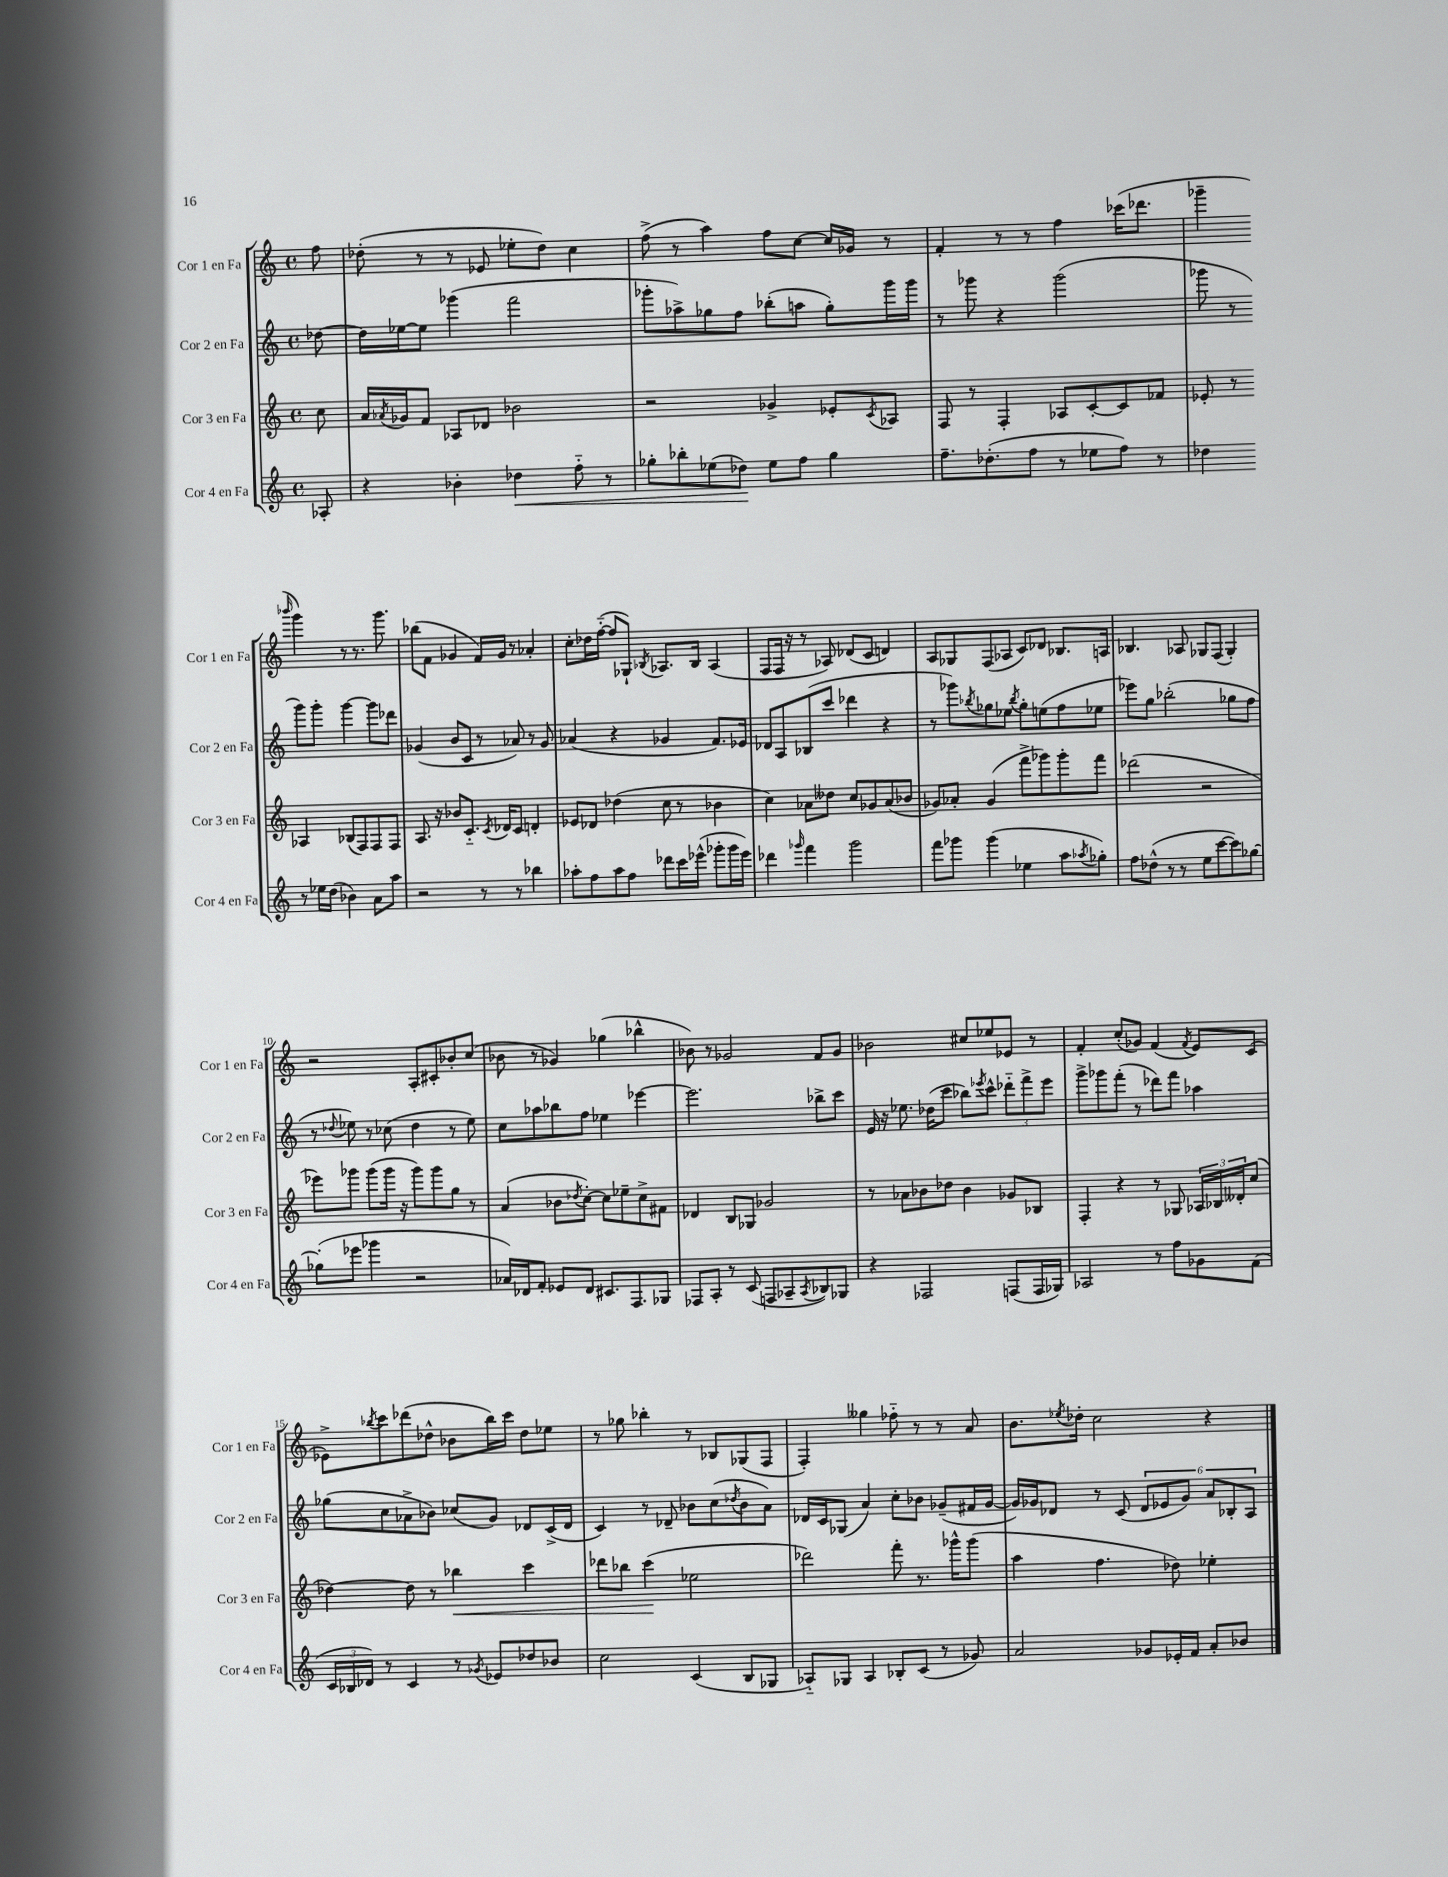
<<
\new StaffGroup <<
\new Staff = "s0" \with { instrumentName = "Cor 1 en Fa" shortInstrumentName = "Cor 1 en Fa" } {
    \clef treble \key c \major \defaultTimeSignature \time 4/4 \partial 8
    f''8 |
    des''8-.( r8 r8 ees'8 ees''8-. des''8) c''4 |
    f''8->( r8 a''4) f''8 c''8~ c''16 ges'16 r8 |
    f'4-. r8 r8 f''4 ces'''16( des'''8. |
    ges'''4-- \grace { bes'''16 } ges'''4) r8 r8. ges'''8. |
    bes''8( f'8 ges'4 f'16) ges'16 r8 aes'4-. |
    c''8-. des''16 f''16~-_( f''8 ges8-!) \acciaccatura { bes8 } aes8. bes16 aes4( |
    f8 f16 r16 r8 aes8) des'8( c'8 d'4) |
    a8 ges8 f8( aes8 c'8) des'8 bes8. a16 |
    bes4. aes8 ges8 f8( ges4-.) |
    r2 a8-. cis'8-. bes'8-. c''8( |
    bes'8 r8 ges'4) ges''4( bes''4-^ |
    bes'8) r8 ges'2 f'8 ges'8 |
    bes'2 cis''8 ees''8 ees'8 r8 |
    f'4-. c''8-.( ges'8) f'4( \acciaccatura { f'8 } e'8) c'8( |
    ees'8->) \acciaccatura { bes''8 } c'''8 des'''8( des''8-^ bes'8 bes''16) c'''16 des''8 ees''8 |
    r8 ges''8 bes''4-. r8 bes8 ges8( f8 |
    f4-.) geses''4 fes''8-_ r8 r8 a'8 |
    b'8. \acciaccatura { ees''8 } des''16-. c''2 r4 \bar "|." |
}
\new Staff = "s1" \with { instrumentName = "Cor 2 en Fa" shortInstrumentName = "Cor 2 en Fa" } {
    \clef treble \key c \major \defaultTimeSignature \time 4/4 \partial 8
    des''8~ |
    des''16 ees''16~ ees''8 ges'''4( f'''2 |
    ges'''8-. aes''8->) ges''8 f''8 bes''8-.( a''8 ges''8-.) ges'''16 ges'''16 |
    r8 ges'''8 r4 ges'''2( |
    ges'''8 r8 ges'''8) ges'''8-. ges'''4~ ges'''8 des'''8 |
    ges'4( b'8 c'8 r8 aes'8) r8 ges'8 |
    aes'4( r4 ges'4 f'8.) ees'16 |
    des'8 a8 bes8( c'''8 des'''4 r4 |
    r8 ges'''8) \acciaccatura { bes''8 } ges''8 ees''8 \acciaccatura { bes''8 } ges''8-. e''8( f''8 ees''8 |
    ees'''8) g''8 bes''2-.( ges''8 f''8 |
    r8 \appoggiatura { des''8 } ees''8) r8 ces''8( des''4 r8 ees''8) |
    c''8 aes''8 bes''8 f''8 ees''4 ees'''4~ |
    ees'''2. bes''8-> c'''8 |
    e'16 r16 ees''8. des''16( c'''8 bes''8) \acciaccatura { ees'''8 } c'''8-^ \tuplet 3/2 { des'''8-_ f'''8-> ees'''8 } |
    g'''8-> ges'''8 f'''8-.( r8 des'''8) f'''8 aes''4 |
    ges''8( c''8 aes'8-> bes'8) ces''8( g'8) des'8 c'16->( des'16 |
    c'4) r8 des'8-- bes'8 c''8( \acciaccatura { des''8 } bes'8 a'8) |
    des'16 c'16 ges8( a'4) c''8-. bes'8 ges'8--( fis'16 ges'16~ |
    ges'16) ges'16 des'8 r8 c'8( \tuplet 6/4 { des'8 ees'8 ges'8) a'8 bes8-. a8 } \bar "|." |
}
\new Staff = "s2" \with { instrumentName = "Cor 3 en Fa" shortInstrumentName = "Cor 3 en Fa" } {
    \clef treble \key c \major \defaultTimeSignature \time 4/4 \partial 8
    c''8 |
    a'16 \acciaccatura { aes'8 } ges'16 f'8 aes8 des'8 bes'2 |
    r2 ges'4-> ees'8-. \acciaccatura { c'8 } aes8 |
    f8 r8 f4-. aes8 c'8~-. c'8 fes'8 |
    ees'8-. r8 aes4 bes8( f8) f8 f8 |
    a8. r16 bes'8 c'8.-_ \acciaccatura { c'8 } des'16 c'8 d'4-. |
    ees'8 des'8 des''4( c''8 r8 bes'4 |
    c''4) aes'8 deses''8 c''8 ges'8 aes'8( bes'8 |
    ges'8) aes'8-. ges'4( f'''8-> ges'''8) ges'''8-. f'''8 |
    des'''2( r2 |
    ees'''8) ges'''8 ges'''8( ges'''16 r16 ges'''8) ges'''8 g''8 r8 |
    a'4( bes'8 \acciaccatura { des''8 } c''8~-.) c''8 ees''8-- c''8-> fis'8 |
    des'4 b8 ges8 ges'2 |
    r8 aes'8 bes'8 des''8 bes'4 ges'8 bes8 |
    f4-. r4 r8 ges8 \tuplet 3/2 { aes16 bes16 deses'16-. } c''8( |
    des''4~) des''8 r8 bes''4\< c'''4 |
    des'''8 bes''8 c'''4\!( ees''2 |
    des'''2) f'''8-. r8. ges'''16-^ ges'''8( |
    a''4 f''4. des''8) ees''4-. \bar "|." |
}
\new Staff = "s3" \with { instrumentName = "Cor 4 en Fa" shortInstrumentName = "Cor 4 en Fa" } {
    \clef treble \key c \major \defaultTimeSignature \time 4/4 \partial 8
    aes8-. |
    r4 bes'4-. des''4\< f''8-_ r8 |
    ges''8-. bes''8-. ees''8( des''8\!) ees''8 f''8 ges''4 |
    f''8.-- des''8.-.( f''8 r8 ees''8 f''8) r8 |
    des''4 r8 ees''16 des''16( bes'4) a'8 a''8 |
    r2 r8 r8 bes''4 |
    aes''8-. f''8 aes''8 f''8 des'''8 c'''16 ees'''16-^( ges'''8-. ges'''16 ees'''16) |
    des'''4 \grace { ges'''16 } f'''4 ges'''2 |
    f'''8 ges'''8 ges'''4( ees''4 a''8 \acciaccatura { aes''8 } ges''8-.) |
    f''8 des''8-^( r8 r8 e''8 c'''8~ c'''8) ges''8~ |
    ges''8-.( ees'''8 ges'''4 r2 |
    aes'16) des'16 f'8-. ees'8 des'8 cis'8. f8. ges8 |
    fes8 a8-. r8 c'8( f8 aes8-- \acciaccatura { aes8 } bes8) ges8 |
    r4 fes2 f8( f16 ges16) |
    aes2 r8 f''8 ges'8 f'8( |
    \tuplet 3/2 { c'16 bes16 des'16) } r8 c'4 r8 \acciaccatura { ges'8 } ees'8 des''8 bes'8 |
    c''2 c'4( b8 ges8 |
    aes8-_) ges8 aes4 bes8-. c'8( r8 ges'8) |
    a'2 ges'8 ees'16-. f'16 a'8-. bes'8 \bar "|." |
}
>>
>>
